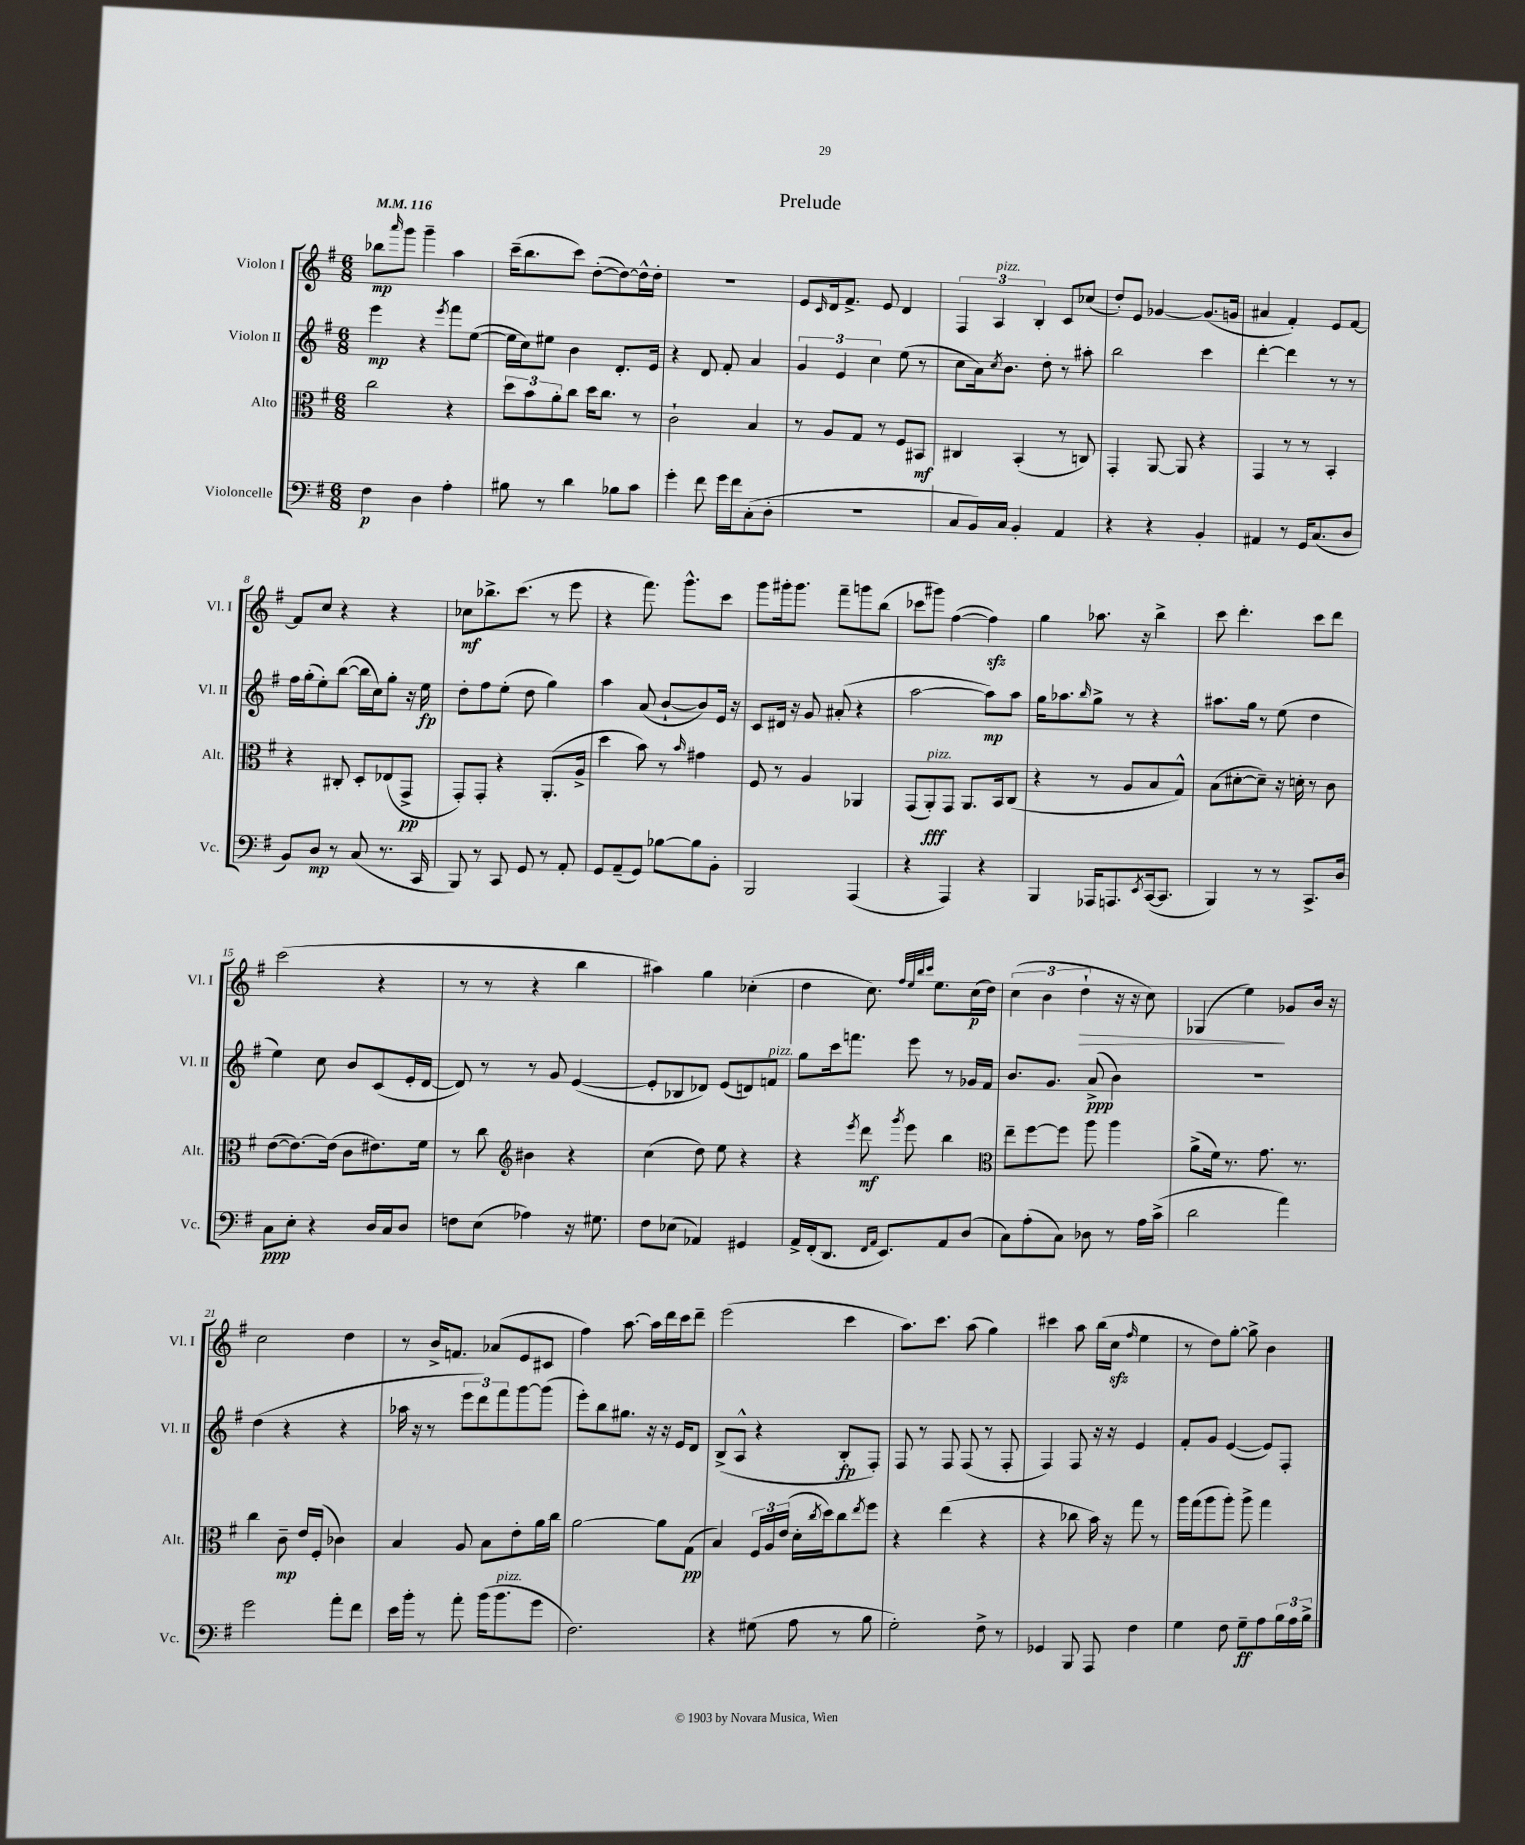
\header { title = "Prelude" }
<<
\new StaffGroup <<
\new Staff = "s0" \with { instrumentName = "Violon I" shortInstrumentName = "Vl. I" } {
    \clef treble \key g \major \numericTimeSignature \time 6/8 \tempo 4 = 116
    bes''8\mp \grace { a'''16 } g'''8 g'''4-- a''4 |
    c'''16--( b''8. c'''8) d''8~-.( d''8~) d''16-^ d''16-. |
    R2. |
    e'8 \grace { c'16 } d'16 fis'8.-> e'8 d'4 |
    \tuplet 3/2 { fis4 a4^\markup { \italic "pizz." } b4-. } c'8 ces''8( |
    d''8-.) e'8 ges'4~ ges'8.( g'16 |
    ais'4 fis'4-.) e'8 fis'8~ |
    fis'8 c''8 r4 r4 |
    ces''8\mf bes''8.-> c'''8.( r8 e'''8 |
    r4 fis'''8.) g'''8.-^ c'''8 |
    g'''8 gis'''16-. gis'''8. fis'''8-- g'''8 b''8( |
    ces'''8 gis'''8) fis''4~( fis''4\sfz) |
    g''4 aes''8. r16 b''4-> |
    c'''8 d'''4.-. c'''8 d'''8 |
    c'''2( r4 |
    r8 r8 r4 b''4 |
    ais''4) g''4 ces''4-.( |
    d''4 c''8.) \grace { fis''32 e''32 b''32 c'''32 } e''8. c''16\p( d''16) |
    \tuplet 3/2 { c''4( b'4 d''4-!\> } r16 r16 c''8) |
    ges4( e''4\!) ges'8 b'16 r16 |
    c''2 d''4 |
    r8 b'16-> f'8. aes'8( e'8 cis'8 |
    fis''4) a''8.~ a''16 d'''16 c'''16 d'''8-- |
    e'''2( c'''4 |
    a''8.) c'''8. a''8( g''4) |
    cis'''4 a''8 b''16( c''16\sfz \grace { fis''16 } e''4 |
    r8 d''8) g''8~-. g''8-> b'4 \bar "|." |
}
\new Staff = "s1" \with { instrumentName = "Violon II" shortInstrumentName = "Vl. II" } {
    \clef treble \key g \major \numericTimeSignature \time 6/8
    e'''4\mp r4 \acciaccatura { e'''8 } fis'''8 e''8~( |
    e''16 c''16) eis''8 b'4 d'8.-. e'16 |
    r4 d'8 fis'8-. a'4 |
    \tuplet 3/2 { g'4 e'4 c''4 } e''8( r8 |
    c''8 a'16) \acciaccatura { c''8 } b'8. d''8-. r8 ais''8-. |
    b''2 c'''4 |
    d'''4~-. d'''4 r8 r8 |
    fis''16 g''16-.( e''8-.) b''8~( b''16 c''16) g''8-. r16 e''16\fp |
    d''8-. fis''8 e''8-.( d''8 g''4) |
    a''4 a'8( b'8~-! b'8) e'16 r16 |
    c'8 dis'16 r16 g'8 ais'8-.( r4 |
    a''2~ a''8\mp) a''8 |
    g''16 aes''8. \grace { b''16 } g''8-> r8 r4 |
    ais''8. g''16 r8 e''8( d''4 |
    e''4) c''8 b'8 c'8( e'16-. d'16~ |
    d'8) r8 r8 g'8 e'4~( |
    e'8-. bes8 des'8) e'8( d'8) f'8^\markup { \italic "pizz." } |
    g''8 c'''16 f'''8. e'''8 r8 ges'16 fis'16 |
    b'8. g'8. a'8->\ppp( b'4) |
    R2. |
    d''4( r4 r4 |
    aes''16 r16 r8 \tuplet 3/2 { e'''8 d'''8) fis'''8 } g'''8~ g'''8( |
    e'''8-.) b''8 gis''8. r16 r16 e'16 d'8 |
    b8->( a8-^ r4 b8-.\fp fis8-.) |
    fis8 r8 fis8 fis8( r8 fis8-. |
    fis4) fis8 r16 r16 e'4 |
    fis'8-. g'8 e'4~( e'8) fis8-. \bar "|." |
}
\new Staff = "s2" \with { instrumentName = "Alto" shortInstrumentName = "Alt." } {
    \clef alto \key g \major \numericTimeSignature \time 6/8
    c''2 r4 |
    \tuplet 3/2 { d''8 b'8 a'8-. } c''8 d''16 c''8. r8 |
    c'2-! b4 |
    r8 a8 g8 r8 fis8 bis,8\mf |
    cis4 b,4-.( r8 c8) |
    g,4-. a,8~ a,8 r4 |
    g,4 r8 r8 b,4-. |
    r4 cis8-. d8-. ees8( g,8->\pp |
    g,8-.) g,8-. r4 a,8.-.( a16-> |
    d''4 b'8) r8 \grace { b'16 } gis'4 |
    fis8 r8 a4 aes,4 |
    g,8( a,8-.\fff^\markup { \italic "pizz." }) g,8 a,8. b,16 c8( |
    r4 r8 a8 b8 g8-^) |
    b8( dis'8~-. dis'8--) r16 d'16-. r8 c'8 |
    e'8~( e'8.~) e'16( c'8 eis'8.) fis'16 |
    r8 c''8 \clef treble bis'4 r4 |
    c''4( d''8) e''8 r4 |
    r4 \acciaccatura { e'''8 } d'''8\mf \acciaccatura { g'''8 } e'''8 b''4 |
    \clef alto e''8-- fis''8~ fis''8 a''8 a''4 |
    a'8->( fis'16) r8. g'8. r8. |
    c''4 c'8--\mp e'16 fis16-.( ces'4) |
    b4 a8 b8 e'8-. a'16 c''16 |
    a'2~ a'8 g8\pp( |
    b4) \tuplet 3/2 { fis16 a16 e'16( } d'16-. \acciaccatura { c''8 } d''16) c''8 \acciaccatura { e''8 } fis''8 |
    r4 e''4( r4 |
    r4 ces''8 b'16) r16 g''8 r8 |
    a''16 g''16( a''8 a''8-.) a''8-> g''4 \bar "|." |
}
\new Staff = "s3" \with { instrumentName = "Violoncelle" shortInstrumentName = "Vc." } {
    \clef bass \key g \major \numericTimeSignature \time 6/8
    fis4\p d4 a4-. |
    bis8 r8 d'4 bes8 c'8 |
    g'4-. fis'8 g'16 fis'16 c8-.( d8-. |
    R2. |
    c8 b,16) c16 b,4-. a,4 |
    r4 r4 b,4-. |
    ais,4 r8 g,16 c8.( d8 |
    b,8) d8\mp r8 c8( r8. c,16 |
    b,,8) r8 c,8 g,8 r8 a,8-. |
    g,8 a,8--( g,8) bes8~ bes8 b,8-. |
    b,,2 a,,4( |
    r4 a,,4) r4 |
    b,,4 aes,,16 a,,8. \acciaccatura { e,8 } c,16~( c,8. |
    b,,4) r8 r8 c,8.-> d16 |
    c8\ppp e8-. r4 d16 c16 d8 |
    f8 e8( aes4) r16 gis8. |
    fis8 ees8( aes,4) gis,4 |
    a,16-> fis,16-.( d,8. \grace { fis,16 a,16 } e,8.) a,8 d8( |
    c8) a8-.( c8) des8 r8 a16 c'16->( |
    d'2 a'4) |
    g'2 a'8-. fis'8 |
    e'16 b'16-. r8 a'8-. b'16( b'8.^\markup { \italic "pizz." } g'8 |
    fis2.) |
    r4 gis8( a8 r8 b8 |
    g2-.) fis8-> r8 |
    ges,4 b,,8 a,,8 fis4 |
    g4 fis8 g8--\ff a8 \tuplet 3/2 { b16 a16 b16-> } \bar "|." |
}
>>
>>
